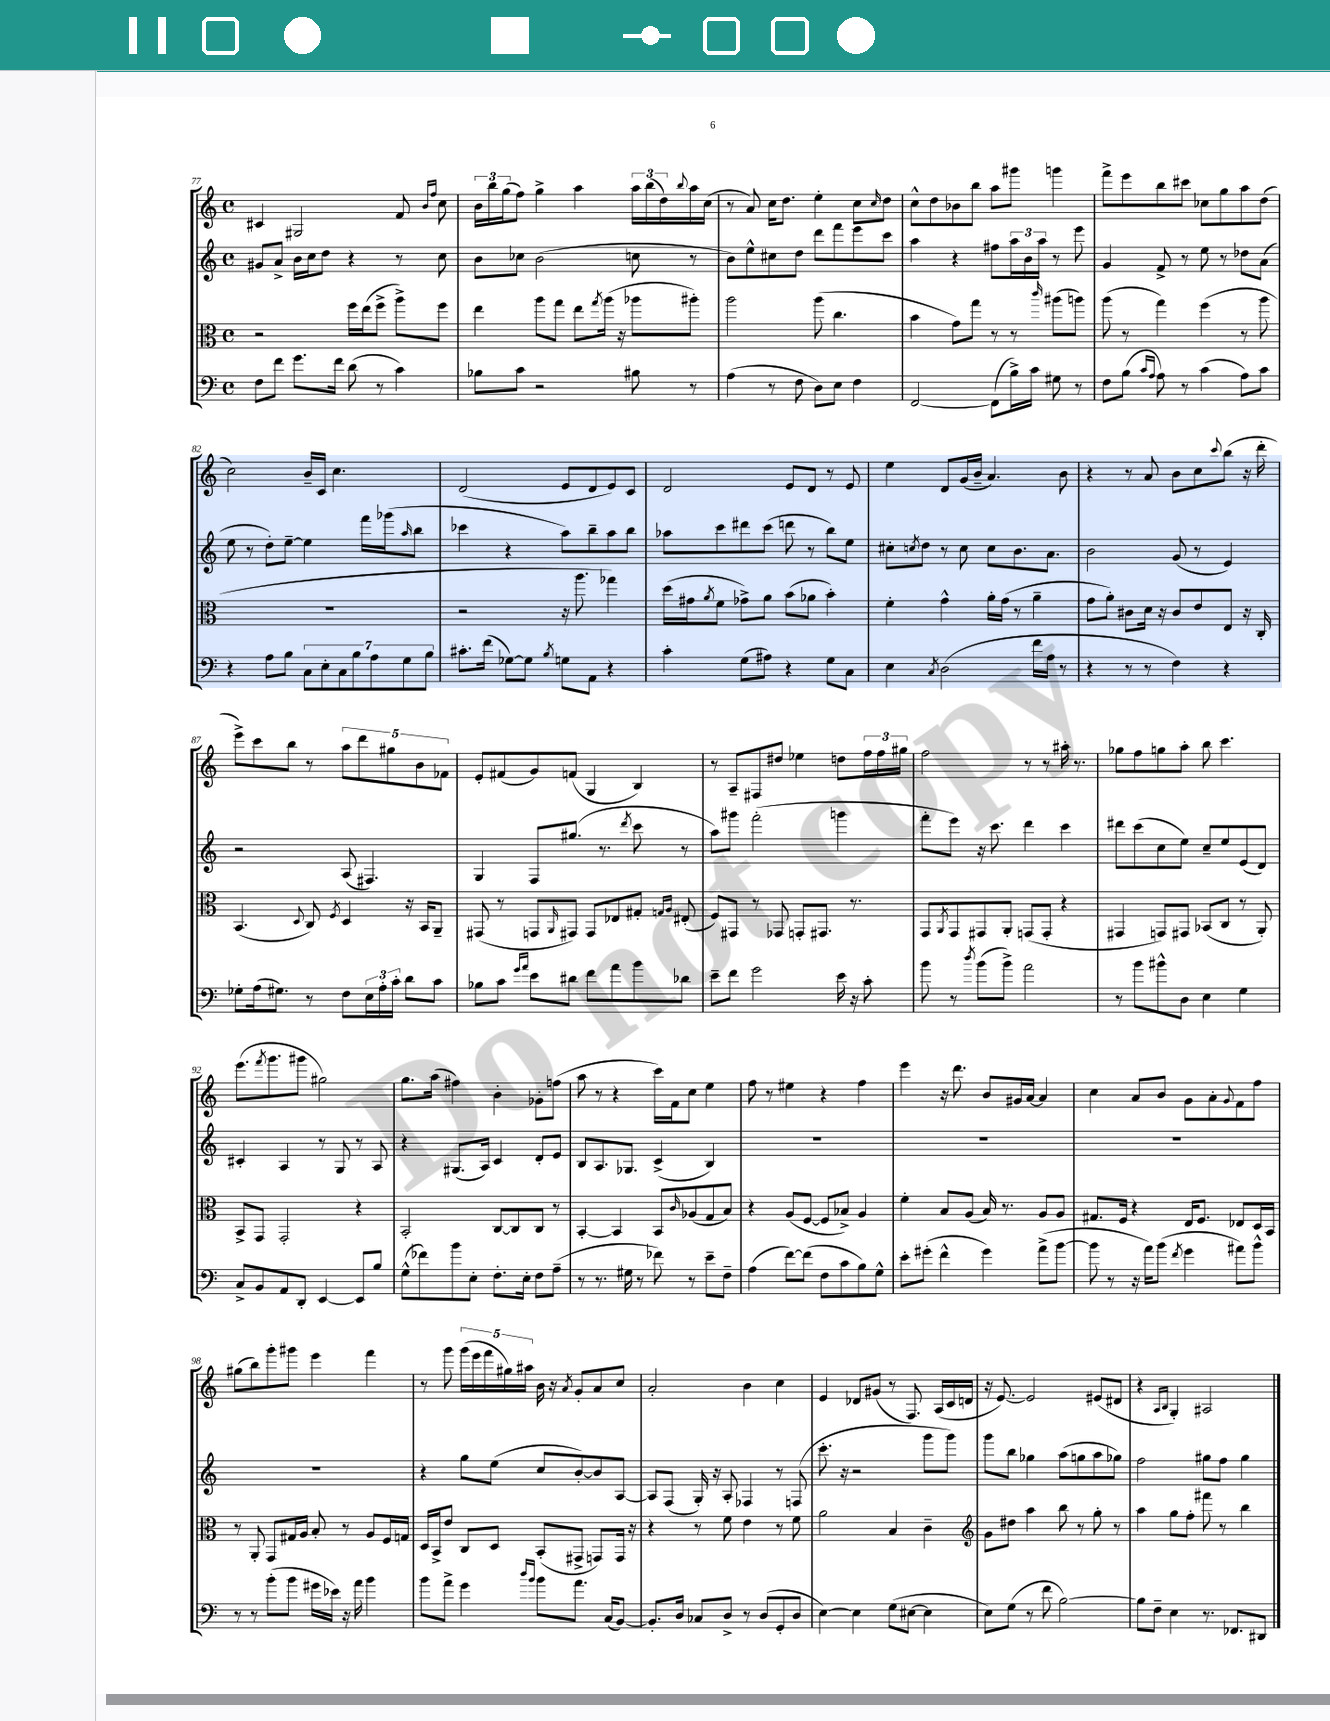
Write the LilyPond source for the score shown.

<<
\new StaffGroup <<
\new Staff = "s0" {
    \clef treble \key c \major \defaultTimeSignature \time 4/4
    cis'4 gis2 f'8 \grace { b'16 f''16 } c''8 |
    \tuplet 3/2 { b'16 b''16 g''16( } f''8) g''4-> a''4 \tuplet 3/2 { a''16 b''16( d''16) } \appoggiatura { b''8 } a''16 c''16( |
    r8 a'8) c''16 d''8. e''4-. c''8 \grace { c''16 } d''8 |
    c''8-^ d''8 bes'8 b''8 a''8 gis'''8 g'''4 |
    f'''8-> e'''8 b''8 cis'''8 ces''8 g''8 a''8 d''8( |
    c''2) b'16-- c'16 c''4. |
    d'2( e'8 d'8 e'8) c'8 |
    d'2 e'8 d'8 r8 e'8 |
    e''4 d'8 g'16( b'16-- a'4.) b'8 |
    r4 r8 a'8 b'8 c''8 \appoggiatura { c'''8 } b''8( r16 d'''16-. |
    e'''8->) c'''8 b''8 r8 \tuplet 5/4 { a''8 d'''8 gis''8 b'8 fes'8 } |
    e'8-. fis'8( g'8) f'8( g4 b4) |
    r8 a8-- fis8 dis''8 ees''4 d''8 \tuplet 3/2 { f''16 f''16 gis''16 } |
    f''2 r8 r8 ais''16-. r8. |
    ges''8 f''8 g''8 a''8-. b''8 c'''4. |
    e'''8.( \acciaccatura { f'''8 } g'''8. gis'''8 gis''2) |
    g''8. a''16( fis''4) b'4-. ges'8-. f''8( |
    a''8 r8 r4 c'''16) f'16 c''8 e''4 |
    f''8 r8 eis''4 r4 f''4 |
    e'''4 r16 d'''8. b'8 gis'16 a'16~ a'4 |
    c''4 a'8 b'8 g'8 a'8-. \appoggiatura { g'8 } f'8 f''8 |
    gis''8( b''8) g'''8-. gis'''8 e'''4 f'''4 |
    r8 g'''8 \tuplet 5/4 { g'''16( e'''16 f'''16 gis''16) ais''16 } b'16 r16 \acciaccatura { a'8 } g'8-. a'8 c''8 |
    a'2-. b'4 c''4 |
    e'4 des'8 gis'8( r8 f8.) a16( c'16 d'16 |
    r16 e'8.~) e'2 eis'8( dis'8 |
    r4 \grace { a16 b16 } g4-.) ais2 \bar "|." |
}
\new Staff = "s1" {
    \clef treble \key c \major \defaultTimeSignature \time 4/4
    gis'8 a'8-> b'16 c''16 d''8 r4 r8 c''8 |
    b'8 ces''8 b'2( c''8 r8 |
    b'8) e''8-^ cis''8 d''8 d'''8 f'''8 e'''8 c'''8 |
    a''4 r4 fis''8 \tuplet 3/2 { a''16 b'16 a''16 } r8 e'''8 |
    g'4 f'8-> r8 e''8 r8 des''8 a'8( |
    e''8 r8 d''8-.) e''8~-- e''4 f'''16 ges'''16( \grace { a''16 } b''8 |
    ces'''4 r4 a''8) b''8-- a''8 b''8 |
    aes''8 c'''8 dis'''8 c'''8( d'''8 r8 b''8) e''8 |
    cis''8-. \acciaccatura { c''8 } d''8 r8 c''8 c''8 b'8. a'8. |
    b'2 g'8( r8 e'4) |
    r2 a8( fis4.) |
    g4 f8 gis''8.( r8. \acciaccatura { d'''8 } c'''8 r8 |
    a''8) gis'''8 f'''2-.( g'''4 |
    f'''8-. e'''8) r16 c'''8. d'''4 c'''4 |
    dis'''8 c'''8( c''8 e''8) c''8-- e''8 e'8( d'8) |
    cis'4-. a4 r8 g8 r8 a8 |
    r4 gis8.( a16) c'4 d'8-. e'8 |
    b8 a8. ges8. c'4->( b4) |
    R1 |
    R1 |
    R1 |
    R1 |
    r4 g''8 e''8( c''8 b'8~-.) b'8 a8~ |
    a8 f8( g16-.) r16 a8-. fes4 r8 f8( |
    c'''8.-. r16 r2 g'''8 g'''8) |
    g'''8 b''8 ges''4 a''8( g''8 a''8 ges''8) |
    f''2 gis''8 f''8 gis''4 \bar "|." |
}
\new Staff = "s2" {
    \clef alto \key c \major \defaultTimeSignature \time 4/4
    r2 f''16 e''16( f''8-> a''8->) f''8 |
    e''4 a''8 g''8 e''8 \acciaccatura { g''8 } a''16( r16 aes''8 ais''8-.) |
    a''2 a''8( c''4. |
    b'4 g'8) g''8 r8 r8 \grace { c'''16 } ais''8( a''8) |
    a''8( r8 g''4) f''4( r8 a''8 |
    R1 |
    r2 r16 a''8. ges''4) |
    d''16( gis'16 \acciaccatura { a'8 } f'8 ges'8->) a'8 b'8( aes'8 b'4-.) |
    f'4-. g'4-^ a'16-. g'16( r8 a'4-- |
    g'8 a'8-.) cis'8 d'16 r16 cis'8 e'8 e8 r16 c16-. |
    b,4.( \appoggiatura { d8 } c8) \acciaccatura { f8 } d4 r16 b,16 a,8-- |
    gis,8( r8 g,8 \grace { a,16 } gis,8) gis,8 ees8 gis8-. \grace { g16 a16 } eis8-.( |
    f8) gis,8 r8 ges,8 g,8-. gis,8. r8. |
    g,8 \acciaccatura { a,8 } g,8 gis,8 a,8-. g,8( g,8-. r4 |
    gis,4 g,8) gis,8 bes,8( c8 r8 a,8-.) |
    b,8-> g,8 g,2-. r4 |
    b,2-. c8~ c8 c8 r8 |
    b,4~-. b,4 b,8 \grace { c'16 } aes8( g8 b8) |
    r4 a8( f8~ f8 bes8->) a4 |
    f'4-. b8 a8( b16) r8. a8 a8 |
    gis8. f16 r4 e16 f8. ees8 d16 b,16 |
    r8 a,8-. g,8 gis16 a16 b8-. r8 a8 f16 g16 |
    d16 b,16-> e'8 c8 d8 b,8-.( gis,8-> g,8) g,16 r16 |
    r4 r8 f'8 e'4 r8 f'8 |
    a'2 b4 c'4-- |
    \clef treble g'8 dis''8 a''4 b''8 r8 g''8-. r8 |
    a''4 g''8 f''8-. fis'''8 r8 b''4 \bar "|." |
}
\new Staff = "s3" {
    \clef bass \key c \major \defaultTimeSignature \time 4/4
    f8 f'8 g'8. f'16 d'8( r8 c'4) |
    bes8 c'8 r2 bis8 r8 |
    a4( r8 f8 d8) e8 f4 |
    f,2~ f,8( b16->) c'16 gis8 r8 |
    f8 b8( \grace { c'16 a16 } a8) r8 c'4( a8) c'8 |
    r4 a8 b8 \tuplet 7/4 { c8 e8-. c8 b8 a8 g8 b8 } |
    cis'8.-. f'16( ges8~) ges8 \acciaccatura { b8 } g8 a,8 r4 |
    c'4-. g8( ais8) r4 g8 c8 |
    e4 \acciaccatura { c8 } d2( f'16 a16 r8 |
    r4 r8 r8 f4) r4 |
    ges8-. a16( gis8.) r8 f8 \tuplet 3/2 { e16 a16-. c'16-. } d'8 c'8 |
    bes8 c'8 \grace { g'16 a'16 } e'8 dis'8 f'8 a'8 b'8 des'8 |
    e'8-- f'8 g'2 e'16 r16 c'8-. |
    b'8 r8 \acciaccatura { d''8 } b'8( b'8->) a'2 |
    r8 b'8 bis'8-^ d8 e4 g4 |
    c8-> b,8 a,8 d,8-. e,4~ e,8 b8 |
    g8-^( fes'8) b'8 e8-. f8.-. e16-. f8 a8--( |
    r8 r8. gis16 r8 fes'8) r8 e'8-- f8-- |
    a4( f'8~) f'8( f8 c'8 b8) g8-^ |
    e'8-. gis'8-.( f'4-^ gis'4) a'8->( b'8~ |
    b'8 r8 r16 a'16) b'8( \acciaccatura { f'8 } g'4 ais'8) b'8-^ |
    r8 r8 b'8-.( b'8 gis'16 ees'16) r16 a'16 b'4 |
    b'8 a'8-> g'4 \grace { d''16 b'16 } b'8 a'8. c16( b,8~) |
    b,8.-. d16 ces8 d8-> r8 d8( g,8-. d8 |
    e4~) e4 g8( eis8~ eis4 |
    e8) g8( r8 f'8 b2~) |
    b8 f8-- e4 r8. fes,8. dis,8 \bar "|." |
}
>>
>>
\layout { \context { \Score currentBarNumber = #77 } }
